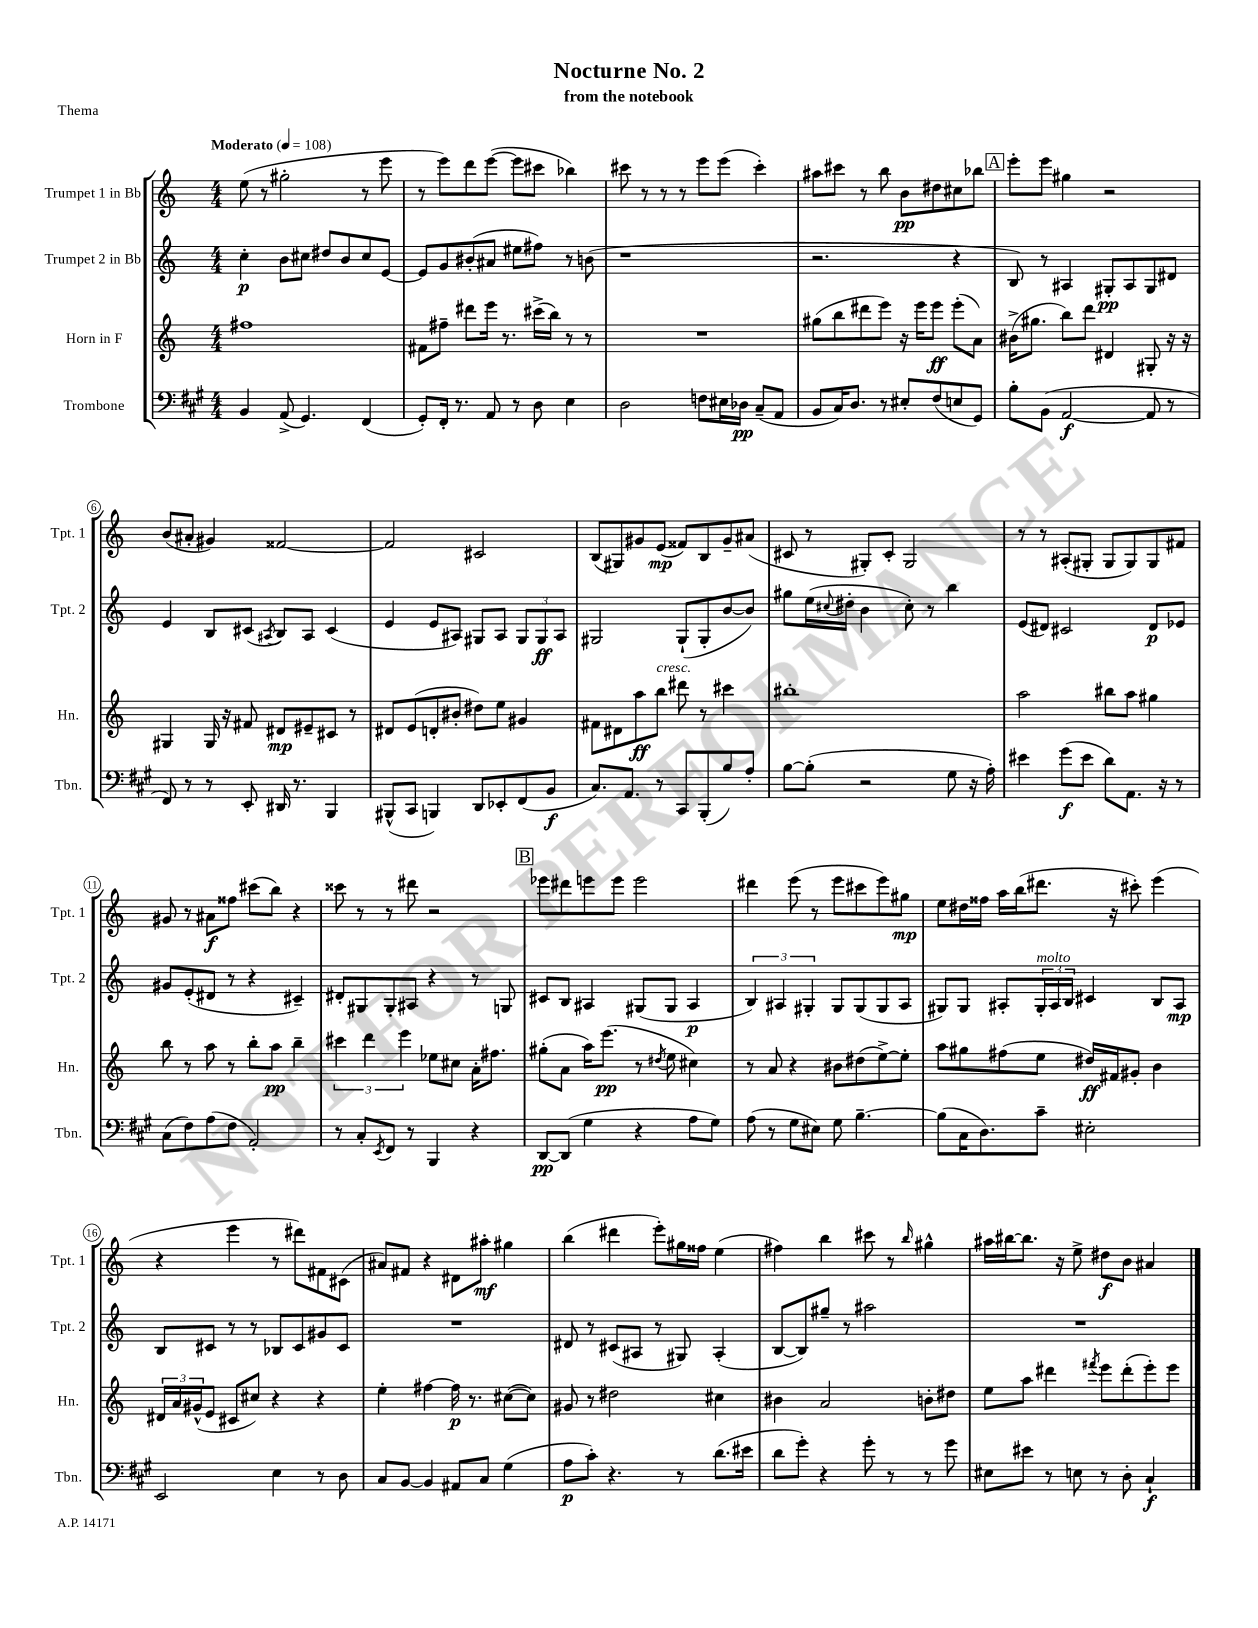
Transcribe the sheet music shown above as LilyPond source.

\header { title = "Nocturne No. 2" subtitle = "from the notebook" piece = "Thema" }
<<
\new StaffGroup <<
\new Staff = "s0" \with { instrumentName = "Trumpet 1 in Bb" shortInstrumentName = "Tpt. 1" } {
    \clef treble \key c \major \numericTimeSignature \time 4/4 \tempo "Moderato" 4 = 108
    e''8( r8 gis''2-. r8 e'''8 |
    r8 e'''8) d'''8 e'''8~( e'''8 cis'''8 bes''4) |
    cis'''8 r8 r8 r8 e'''8 e'''8( cis'''4-.) |
    ais''8 cis'''8 r8 b''8 b'8\pp dis''8 cis''8 bes''8 |
    \mark \markup { \box "A" } e'''8-. e'''8 gis''4 r2 |
    b'8( ais'8-. gis'4) fisis'2~ |
    fisis'2 cis'2 |
    b8( gis8) gis'8 e'8\mp( fisis'8) b8 gis'8-- ais'8( |
    cis'8 r8 gis8-.) cis'8-. gis2 |
    r8 r8 ais8-.( gis8-. gis8 gis8) gis8 fis'8 |
    gis'8 r8 ais'8\f fisis''8 cis'''8( b''8) r4 |
    cisis'''8 r8 r8 dis'''8 r2 |
    \mark \markup { \box "B" } ees'''8 dis'''8 e'''8 e'''8 e'''2 |
    dis'''4 e'''8( r8 e'''8 cis'''8 e'''8) gis''8\mp |
    e''8 dis''16 fisis''16 a''16 b''16( dis'''8. r16 cis'''8-.) e'''4( |
    r4 e'''4 r8 dis'''8) fis'8 cis'8( |
    ais'8) fis'8 r4 dis'8 ais''8-.\mf gis''4 |
    b''4( dis'''4 e'''8-.) gis''16 fisis''16 e''4( |
    fis''4) b''4 cis'''8 r8 \grace { b''16 } gis''4-^ |
    ais''16 bis''16~ bis''8. r16 e''8-> dis''8\f b'8 ais'4 \bar "|." |
}
\new Staff = "s1" \with { instrumentName = "Trumpet 2 in Bb" shortInstrumentName = "Tpt. 2" } {
    \clef treble \key c \major \numericTimeSignature \time 4/4
    c''4-.\p b'8 cis''8 dis''8 b'8 cis''8 e'8~ |
    e'8 g'8 bis'8-.( ais'8 eis''8 fis''8) r8 b'8( |
    r1 |
    r2. r4 |
    \mark \markup { \box "A" } b8) r8 ais4 gis8-.\pp ais8 gis8 dis'8 |
    e'4 b8 cis'8( \acciaccatura { ais8 } b8) ais8 cis'4( |
    e'4 e'8 ais8) gis8 ais8 \tuplet 3/2 { gis8 gis8\ff ais8 } |
    gis2 gis8-!( gis8-. b'8~ b'8) |
    gis''8 e''16( \appoggiatura { cis''8 } dis''16-. b'4 cis''8-.) r8 b''4 |
    e'8( dis'8) cis'2 dis'8\p ees'8 |
    gis'8 e'8-.( dis'8 r8 r4 cis'4--) |
    dis'8-. gis8 gis8-. ais8 r4 r8 g8 |
    \mark \markup { \box "B" } cis'8 b8 ais4 gis8( gis8 ais4\p |
    \tuplet 3/2 { b4) ais4 gis4-. } gis8 gis8( gis8 ais8 |
    gis8) gis8 ais8-. \tuplet 3/2 { gis16-.^\markup { \italic "molto" } ais16 b16 } cis'4 b8 ais8\mp |
    b8 cis'8 r8 r8 bes8 cis'8 gis'8 cis'8 |
    R1 |
    dis'8 r8 cis'8( ais8 r8 gis8) ais4-.( |
    b8~ b8) gis''8-- r8 ais''2 |
    R1 \bar "|." |
}
\new Staff = "s2" \with { instrumentName = "Horn in F" shortInstrumentName = "Hn." } {
    \clef treble \key c \major \numericTimeSignature \time 4/4
    fis''1 |
    fis'8 fis''8-- dis'''8 e'''16 r8. cis'''16->( b''16) r8 r8 |
    R1 |
    gis''8( b''8 dis'''8 e'''8) r16 e'''16 e'''8\ff e'''8-.( a'8) |
    \mark \markup { \box "A" } bis'16->( gis''8. b''8) d'''8 dis'4 gis8-. r16 r16 |
    gis4 gis16 r16 fis'8 dis'8\mp eis'8-- cis'8 r8 |
    dis'8 e'8( d'8-. bis'8-. dis''8) e''8 gis'4 |
    fis'8 dis'8 a''8\ff b''8^\markup { \italic "cresc." } dis'''8 r8 cis'''4 |
    bis''1-. |
    a''2 bis''8 a''8 gis''4 |
    b''8 r8 a''8 r8 b''8-. a''8\pp b''4-- |
    \tuplet 3/2 { cis'''4 d'''4 e'''4 } ees''8 cis''8 a'16-. fis''8. |
    \mark \markup { \box "B" } gis''8-.( a'8 a''16) e'''8.\pp( r8 \acciaccatura { dis''8 } e''8 cis''4) |
    r8 a'8 r4 bis'8 dis''8( e''8~->) e''8-. |
    a''8 gis''8 fis''8( e''8 dis''16\ff) fis'16 gis'8-. b'4 |
    \tuplet 3/2 { dis'16 a'16 gis'16-^( } e'8 cis'8 cis''8) r4 r4 |
    e''4-. fis''4~ fis''16\p r8. cis''8~( cis''8) |
    gis'8 r8 dis''2 cis''4 |
    bis'4 a'2 b'8-. dis''8 |
    e''8 a''8 dis'''4 \acciaccatura { fis'''8 } e'''8 dis'''8-.( e'''8-.) e'''8 \bar "|." |
}
\new Staff = "s3" \with { instrumentName = "Trombone" shortInstrumentName = "Tbn." } {
    \clef bass \key a \major \numericTimeSignature \time 4/4
    b,4 a,8->( gis,4.) fis,4( |
    gis,8-.) fis,16-. r8. a,8 r8 d8 e4 |
    d2 f8 eis16 des16\pp cis8--( a,8 |
    b,8 cis16) d8. r8 eis8-. fis8( e8 gis,8) |
    \mark \markup { \box "A" } b8-. b,8( a,2~\f a,8 r8 |
    fis,8) r8 r8 e,8-. dis,16 r8. b,,4 |
    bis,,8-^( cis,8 b,,4) d,8 ees,8-. fis,8( b,8\f |
    cis8.) a,8. r8 cis,8 b,,8-.( b8) a8-. |
    b8~ b8-.( r2 gis8 r16 a16-.) |
    eis'4 gis'8\f( eis'8 d'8) a,8. r16 r8 |
    cis8( fis8) a8( fis8 a,2-.) |
    r8 cis8-. \acciaccatura { e,8 } fis,8 r8 b,,4 r4 |
    \mark \markup { \box "B" } d,8~\pp d,8( gis4 r4 a8 gis8) |
    a8( r8 gis8 eis8) gis8 b4.~-- |
    b8( cis16 d8.) cis'8-- eis2-. |
    e,2 e4 r8 d8 |
    cis8 b,8~ b,4 ais,8 cis8 gis4( |
    a8\p cis'8-.) r4. r8 d'8.( eis'16 |
    d'8 gis'8-.) r4 gis'8-. r8 r8 gis'8 |
    eis8 eis'8 r8 e8 r8 d8-. cis4-!\f \bar "|." |
}
>>
>>
\layout { \context { \Score \override BarNumber.stencil = #(make-stencil-circler 0.1 0.3 ly:text-interface::print) } }
